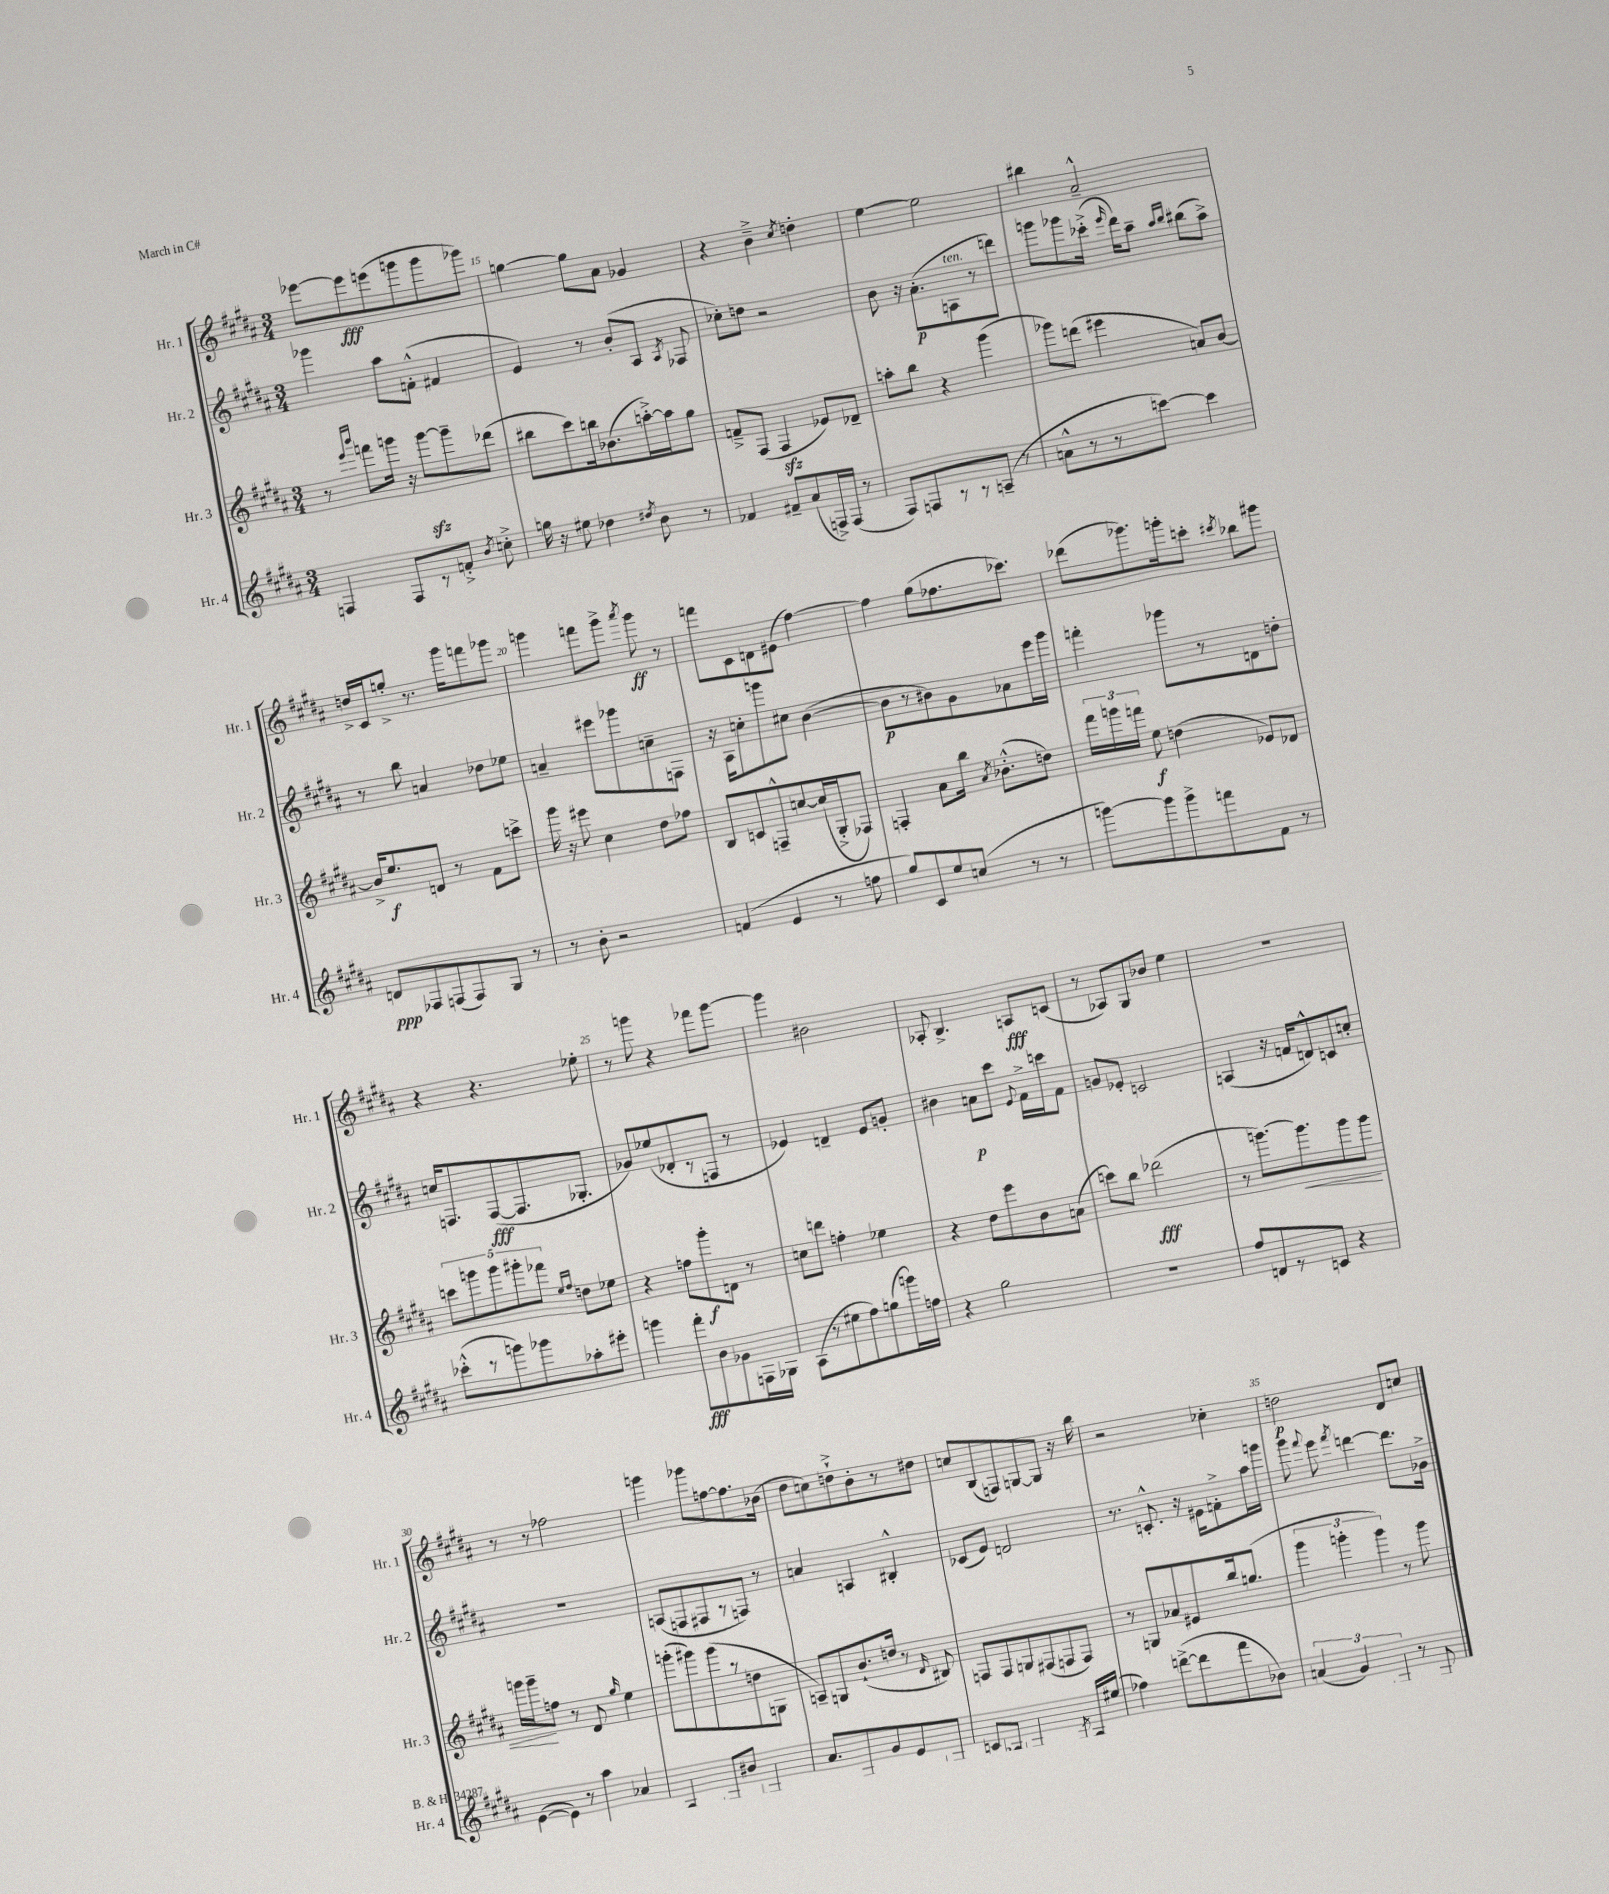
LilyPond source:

<<
\new StaffGroup <<
\new Staff = "s0" \with { instrumentName = "Hr. 1" shortInstrumentName = "Hr. 1" } {
    \clef treble \key b \major \numericTimeSignature \time 3/4
    \autoBeamOff ees'''8[~ ees'''8\fff e'''8( g'''8 g'''8 ges'''8]) |
    g''4~ g''8[ ais'8] ges'4 |
    r4 b'4---> \acciaccatura { cis''8 } d''4-. |
    e''4~ e''2 |
    bis''4 ais'2---^ |
    d''16[-> cis'16 g''8]-.-> r8. gis'''16[ f'''8 ges'''8] |
    g'''4 f'''8[ g'''8]-> \acciaccatura { ais'''8 } g'''8\ff r8 |
    f'''8[ cis'8 d'8 eis'8]( fis''4~) |
    fis''4 gis''8[( fes''8. ces'''8.]) |
    des'''8[( ges'''8.) g'''16-. c'''8]-. \acciaccatura { cis'''8 } bes''8[ gis'''8] |
    r4 r4. ees''8-. |
    r8 g'''8 r4 fes'''8[ g'''8]~ |
    g'''4 bis'2 |
    aes8-. b4.-> a8[\fff c'8]( |
    r8 aes8[) gis8 bes'8] e''4 |
    R2. |
    r8 r8 fes''2 |
    g'''4 ges'''8[ f''8~ f''8. bes'16]( |
    dis''8[ c''8) d''8-!-> b'8-. r8 dis''8] |
    c''8[ b8( f8) g8~ g8] r16 b''16 |
    r2 ces''4-. |
    d''2\p dis'8[ c''8] \bar "|." |
}
\new Staff = "s1" \with { instrumentName = "Hr. 2" shortInstrumentName = "Hr. 2" } {
    \clef treble \key b \major \numericTimeSignature \time 3/4
    \autoBeamOff ges'''4 ais''8[ f'8]-.-^( fis'4 |
    e'4) r8 b'8[-.( ais8] \acciaccatura { ais8 } fes8 |
    ces''8[-.) d''8] r2 |
    b'8 r16 ais'8.[-.\p( a8^\markup { \italic "ten." } r8 d'''8]) |
    g'''8[ ges'''8 ces'''16]-.->( \grace { e'''16 } dis'''16[) ais''8]-- \grace { ais''16[ b''16] } bis''8[( ais''8]->) |
    r8 b''8 a'4 des''8[ ees''8] |
    a'4-- eis'''8[ ges'''8 c''8-- f8] |
    r16 ais16[ c''8-. g'''8 cis''8] b'4~( |
    b'8[\p r8 bis'8) gis'8 aes'8 e'''16 gis'''16] |
    f'''4-. ges'''8[ r8 d'8 d''8]-. |
    c''16[ f8. f8~\fff( f8. ges8.]-. |
    ges'8[) ees''8( des'8-. r8 f8] r8 |
    ees'4) d'4-- ees'8[ g'8]-. |
    bis'4 a'8[\p cis'''8] \appoggiatura { e'8 } fis'16[-> c'''16 fis'8] |
    g'8[ ees'8]-. c'2 |
    a4( r16 f'16[ d'8-^) c'8 c''8]-. |
    R2. |
    a8[( f8 fis8 r8 f8]) r8 |
    a'4 a4 bis4-.-^ |
    ces'8[( e'8]) d'2 |
    r8. c'8.-.-^ r16 eis'16[ f'8-.-> ais''16 g'''16] |
    gis'''8 \appoggiatura { fis'''8 } e'''8 \acciaccatura { fis'''8 } d'''4~ d'''8.[ ges'16]-> \bar "|." |
}
\new Staff = "s2" \with { instrumentName = "Hr. 3" shortInstrumentName = "Hr. 3" } {
    \clef treble \key b \major \numericTimeSignature \time 3/4
    \autoBeamOff r8 \grace { e'''16[ b'''16] } f'''8[ g'''16] r16 g'''8[~\sfz g'''8-- des'''8]( |
    bis''8[ cis'''8) b''16 bes'8.( a''16~-.->) a''16 gis''8] |
    f'8[---> fis8]( fis4\sfz ees'8[) des'8]-- |
    a''8[-. b''8] r4 gis'''4( |
    ges'''8[) d'''8]( eis'''4 a'8[) b'8]~ |
    b'16[-> e''8.\f d'8] r8 fis'8[ c'''8]-> |
    gis'''16 r16 eis'''8 cis''4 dis''8[ fes''8] |
    b8[ c'8 f8---^ c''8~ c''16( gis16-.-> fes8]) |
    f4-. ais'8[ b''16] \acciaccatura { ais'8 } bes'8.[-.-^( d''8]) |
    \tuplet 3/2 { fis'''16[ g'''16 f'''16] } e''8\f d''4( ees'8[) des'8] |
    \tuplet 5/4 { c'''8[ g'''8 g'''8 gis'''8-. fes'''8] } \grace { e''16[ fis''16] } d''8[ ees''8] |
    r4 f''8[ gis'''8-.\f d'8] r8 |
    c''8[ d'''8] f''4-. ees''4 |
    r4 dis''8[ e'''8 b'8 a'8]( |
    c'''8[) b''8] des'''2\fff( |
    r8 g'''8.[~) g'''8.\< g'''8 g'''8] |
    g'''16[ g'''16--\! f''8] r8 dis'8 \grace { gis''16 } e''4 |
    g'''8[-.( gis'''8) gis'''8( r8 d''8 g8] |
    a8[--) g8 b'8.-!( d''16] r8 \grace { dis'16 } bis8) |
    f8[ f8 g8 fis8( f8 f8]) |
    r8 g8[ aes'8 eis'8 b''16 g''8.]( |
    \tuplet 3/2 { gis'''4 g'''4-. g'''4) } r8 g'''8 \bar "|." |
}
\new Staff = "s3" \with { instrumentName = "Hr. 4" shortInstrumentName = "Hr. 4" } {
    \clef treble \key b \major \numericTimeSignature \time 3/4
    \autoBeamOff f4 f8[ r8 f'8]-.-> \acciaccatura { b'8 } c''8-.-> |
    g''16 r16 eis''8 des''4 \acciaccatura { dis''8 } b'8 r8 |
    fes'4 fis'8[-- ais'8( f16->) f16]( r8 |
    fis8[) f8 r8 r8 a8]--( r8 |
    a'8[-^ r8 r8 c'''8]~) c'''4 |
    d'8[\ppp fes8 f8( f8) gis8] r8 |
    r8 b'8-. r2 |
    f'4( e'4 r8 f''8 |
    gis''8[) cis'8 e''8 c''8]( r8 r8 |
    g'''8[~) g'''8 g'''8-> f'''8 fis'8] r8 |
    ces'''8[-.-^( r8 g'''8) ges'''8 aes''8-. eis'''8]-. |
    g'''4 fis'''8[-.\fff b'8 ges'8 f16 ges16] |
    ais8[( r8 eis''8 fis''8) g''8( g'''16) f''16] |
    r4 gis''2 |
    R2. |
    fis''8[ d'8 r8 c'8] r4 |
    e'8[~( e'8) r8 ais''8] aes'4 |
    ais4 f8[-. bis'8] ges4 |
    ais'8.[ gis8.--->\ff gis'8 e'8 fes8] |
    c'8[ aes8] fes4. \acciaccatura { gis8 } aes16[-> eis''16]( |
    fes''4) d'''8[~->( d'''8 fis'''8 bes'8]) |
    \tuplet 3/2 { a'4( gis'4) f4 } r8 f8 \bar "|." |
}
>>
>>
\layout { \context { \Score currentBarNumber = #14 \override BarNumber.break-visibility = ##(#f #t #t) barNumberVisibility = #(every-nth-bar-number-visible 5) } }
